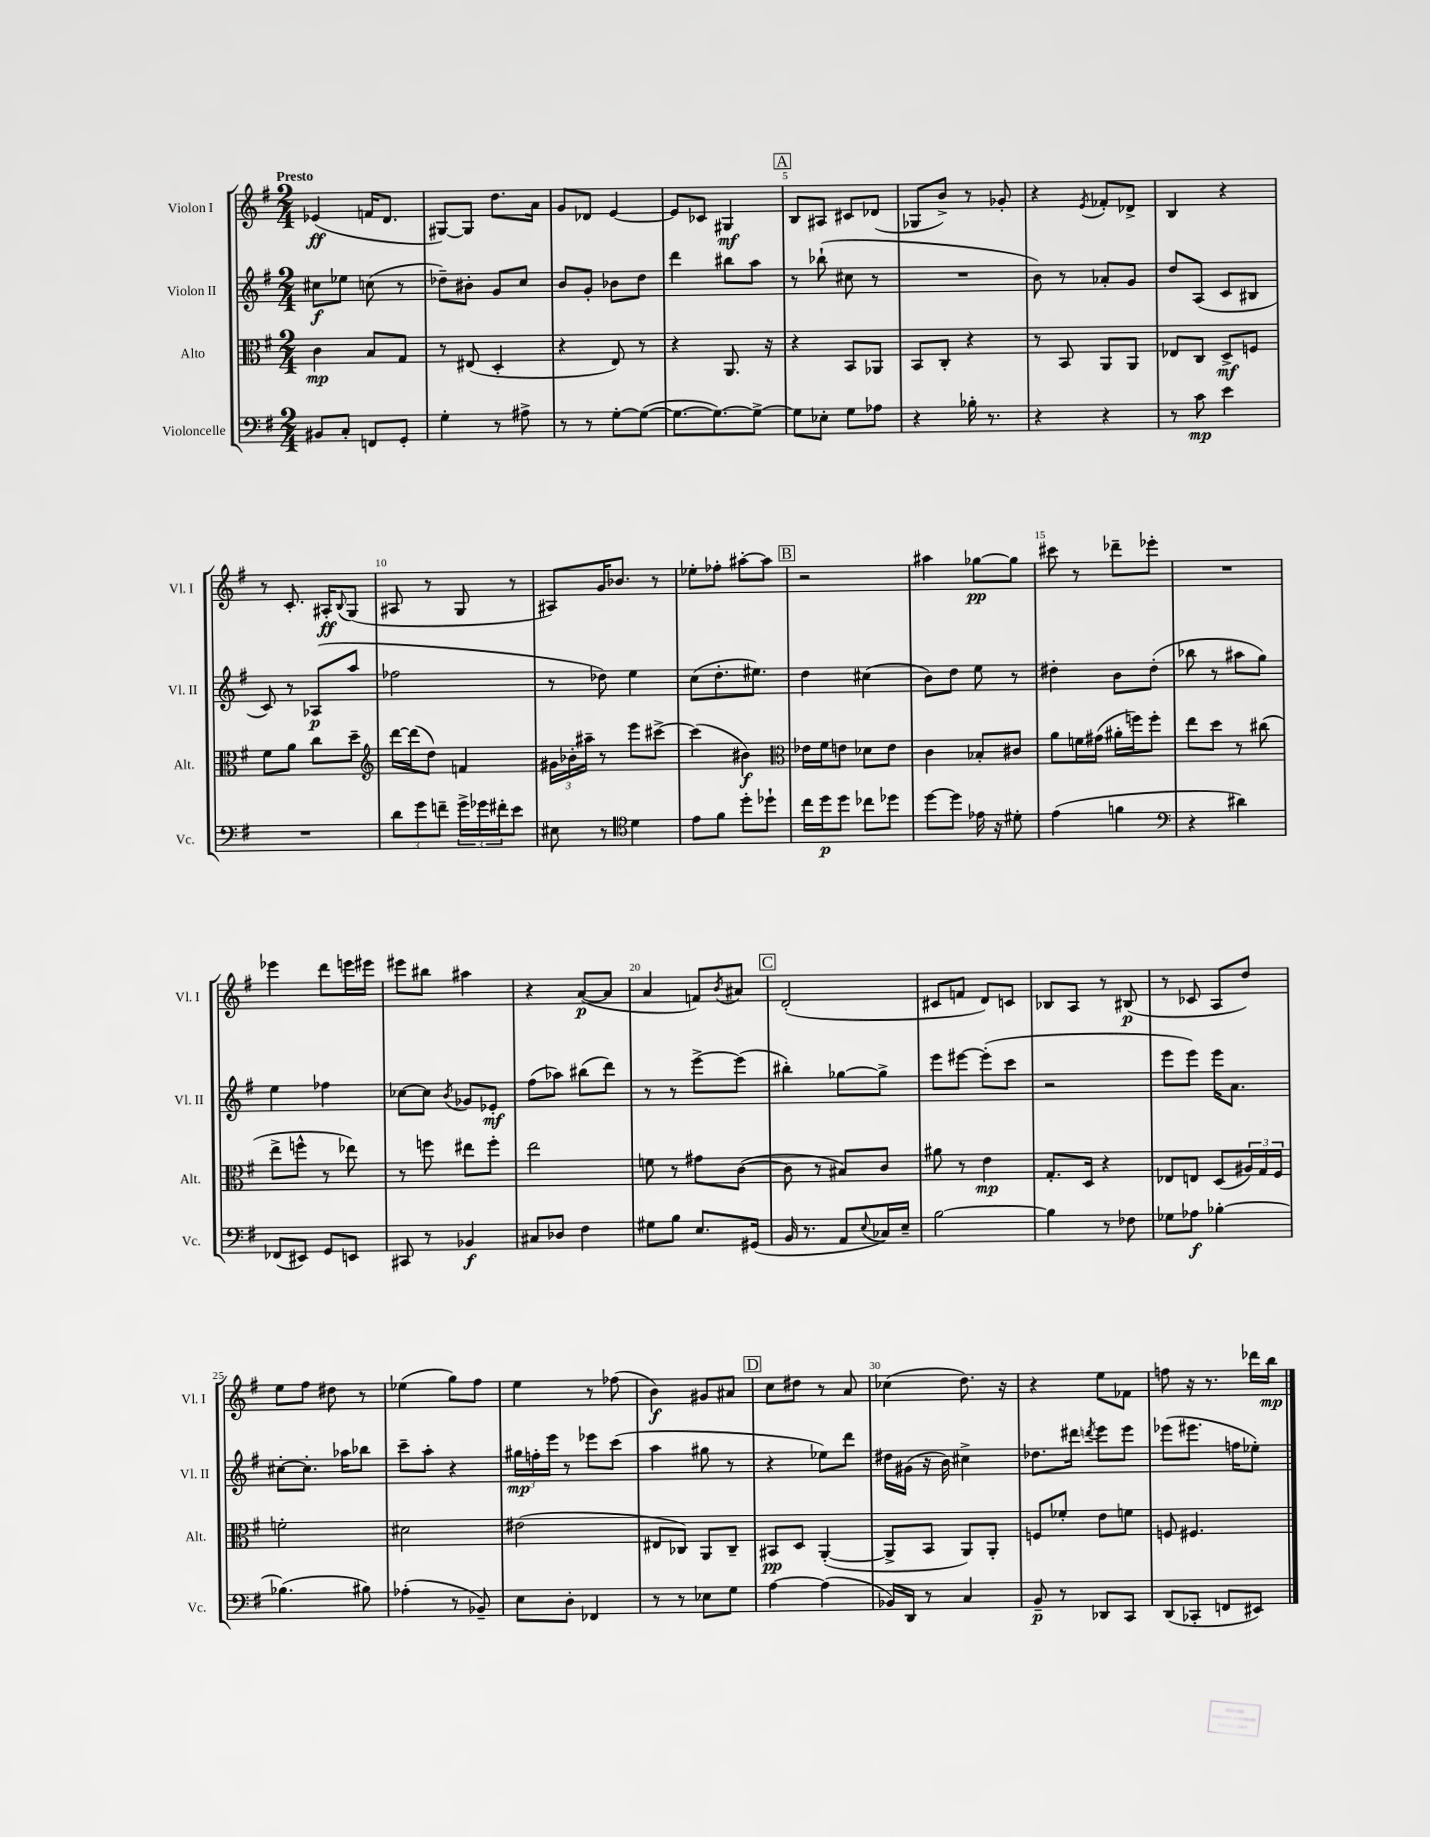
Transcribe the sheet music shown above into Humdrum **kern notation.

**kern	**kern	**kern	**kern
*staff4	*staff3	*staff2	*staff1
*clefF4	*clefC3	*clefG2	*clefG2
*k[f#]	*k[f#]	*k[f#]	*k[f#]
*M2/4	*M2/4	*M2/4	*M2/4
8BB#	4c	8cc#	(4e-
8C'	.	8ee-	.
8FF	8B	(8cc	16f
.	.	.	8.d
8GG'	8G	8r	.
=	=	=	=
4G'	8r	8dd-~)	[8G#)
.	(8E#	8b#'	8G#]
8r	4D'	8g	8.dd
8A#^	.	8cc	.
.	.	.	16a
=	=	=	=
8r	4r	8b	8g
8r	.	8g'	8d-
[8G'	8E)	8b-	[4e
(8G_	8r	8dd	.
=	=	=	=
8.G_	4r	4ddd	8e]
.	.	.	8c-
8.G_)	.	.	.
.	8.AA	8bb#	4G#
8G^_	.	8aa	.
.	16r	.	.
=	=	=	=
8G]	4r	8r	8B
8E-'	.	(8bb-`	8A#
8G	8BB	8cc#	8c#
8A-	8AA-	8r	(8d-
=	=	=	=
4r	8BB	2r	8G-
.	8C'	.	8b^)
16B-'	4r	.	8r
8.r	.	.	.
.	.	.	8g-'
=	=	=	=
4r	8r	8b)	4r
.	8BB	8r	.
.	.	.	8qe
4r	8AA	8a-'	8f-'
.	8AA	8g	8d-^
=	=	=	=
8r	8E-	8dd	4B
8c	8C	(8A	.
4e	8D^	8c	4r
.	8F	8B#	.
=	=	=	=
2r	8f#	8c)	8r
.	8a	8r	8.c'
.	8cc	(8A-	.
.	.	.	16A#'
.	.	.	8qqB
.	8dd~	8aa	(8G
=	=	=	=
*	*clefG2	*	*
12d	[16ddd	2ff-	8A#
.	(16ddd]	.	.
12g	.	.	.
.	8dd)	.	8r
12f~	.	.	.
24g^	4f	.	8G
24g-	.	.	.
24f#'	.	.	.
8e	.	.	8r
=	=	=	=
8E#	24g#	8r	8A#)
.	24b-'	.	.
.	24aa#~	.	.
8r	8r	8dd-)	16g
.	.	.	8.b-
*clefC4	*	*	*
4d	8eee	4ee	.
.	[8ccc#^	.	8r
=	=	=	=
8e	(4ccc#]	(8cc	8ee-'
8f#	.	8.dd'	8ff-'
8dd'	4b#)	.	[8aa#'
.	.	8.ee#)	.
8dd-`	.	.	8aa#]
=	=	=	=
*	*clefC3	*	*
16cc	16e-	4dd	2r
16dd	16f#	.	.
8dd	8e	.	.
8cc-	8d-	(4cc#	.
8dd-	8e	.	.
=	=	=	=
[8dd	4c	8b)	4aa#
8dd]	.	8dd	.
16e-	8B-'	8ee	[8gg-
16r	.	.	.
8d#'	8c#	8r	8gg-]
=	=	=	=
(4e	8a	4dd#'	8ccc#
.	16f	.	8r
.	(16g#	.	.
4f	16a#'	8b	8ddd-~
.	16ff)	.	.
.	8ff'	(8dd#'	8eee-'
=	=	=	=
*clefF4	*	*	*
4r	8ee	8bb-	2r
.	8dd	8r	.
4d#)	8r	8aa#	.
.	(8cc#	8gg)	.
=	=	=	=
(8FF-	8ee^	4ee	4eee-
8EE#)	8ff^^	.	.
8GG	8r	4ff-	8ddd
8EE	8ee-)	.	16eee
.	.	.	16eee#
=	=	=	=
8CC#	8r	[8cc-	8eee#
8r	8ff	8cc-]	8bb#
.	.	8qb	.
4BB-	8ee#	8g-	4aa#
.	8ff'	8e-'	.
=	=	=	=
8C#	2ee	(8ff#	4r
8D-	.	8aa-)	.
4F#	.	(8bb#	([8a
.	.	8ddd)	8a]
=	=	=	=
8G#	8f	8r	4a
8B	8r	8r	.
8.E	8g#	[8eee^	8f)
.	.	.	8qb
.	([8c	(8eee]	8a#
(16GG#	.	.	.
=	=	=	=
16BB	8c]	4bb#')	(2d'
8.r	.	.	.
.	8r	.	.
8AA	8B#)	[8gg-	.
8qqE	.	.	.
16C-)	8c	8gg-^]	.
16E~	.	.	.
=	=	=	=
[2B	8a#	8eee	8c#
.	8r	[8eee#	8f
.	4e	(8eee#']	8d)
.	.	8ccc	8c
=	=	=	=
4B]	8.G'	2r	8B-
.	.	.	8A
.	16D	.	.
8r	4r	.	8r
8F-	.	.	(8B#
=	=	=	=
8G-	8E-	8eee	8r
8A-	8E	8eee)	8c-
[4B-'	(8D	16eee	8A
.	.	8.a	.
.	24A#)	.	8dd)
.	24G	.	.
.	24F#	.	.
=	=	=	=
(4.B-]	2f'	[8cc#'	8ee
.	.	8.cc#']	8ff#
.	.	.	8dd#
.	.	16aa-	.
8B#)	.	8bb-	8r
=	=	=	=
(4A-'	2d#	8ccc~	(4ee-
.	.	8aa'	.
8r	.	4r	8gg)
8BB-~)	.	.	8ff#
=	=	=	=
8E	(2e#	24gg#	4ee
.	.	24ff'	.
.	.	24eee	.
8D'	.	8r	.
4FF-	.	8eee-	8r
.	.	(8ccc	(8ff-
=	=	=	=
8r	8E#	4aa	4b)
8r	8C-)	.	.
8E-	8AA	8gg#	8g#
8G	8C-~	8r	8a#
=	=	=	=
[4A	8BB#	4r	8cc
.	8D	.	8dd#
(4A]	([4AA'	8ee-)	8r
.	.	8ddd	8a
=	=	=	=
16BB-)	8AA^]	16dd#	(4cc-
16DD	.	(16g#	.
8r	8BB	16r	.
.	.	16b)	.
4C	8AA)	4cc#^	8.dd)
.	8AA'	.	.
.	.	.	16r
=	=	=	=
8BB~	8F	8.dd-	4r
8r	8f-'	.	.
.	.	16ddd#	.
.	.	8qddd	.
8DD-	8e	8eee	8ee
8CC	8f	8eee	8f-
=	=	=	=
(8DD	8F	(8eee-	8ff
8CC-'	4.F#	8.eee#	16r
.	.	.	8.r
8FF	.	.	.
.	.	16ff	.
8EE#)	.	8ee-')	16ddd-
.	.	.	16bb
==	==	==	==
*-	*-	*-	*-
